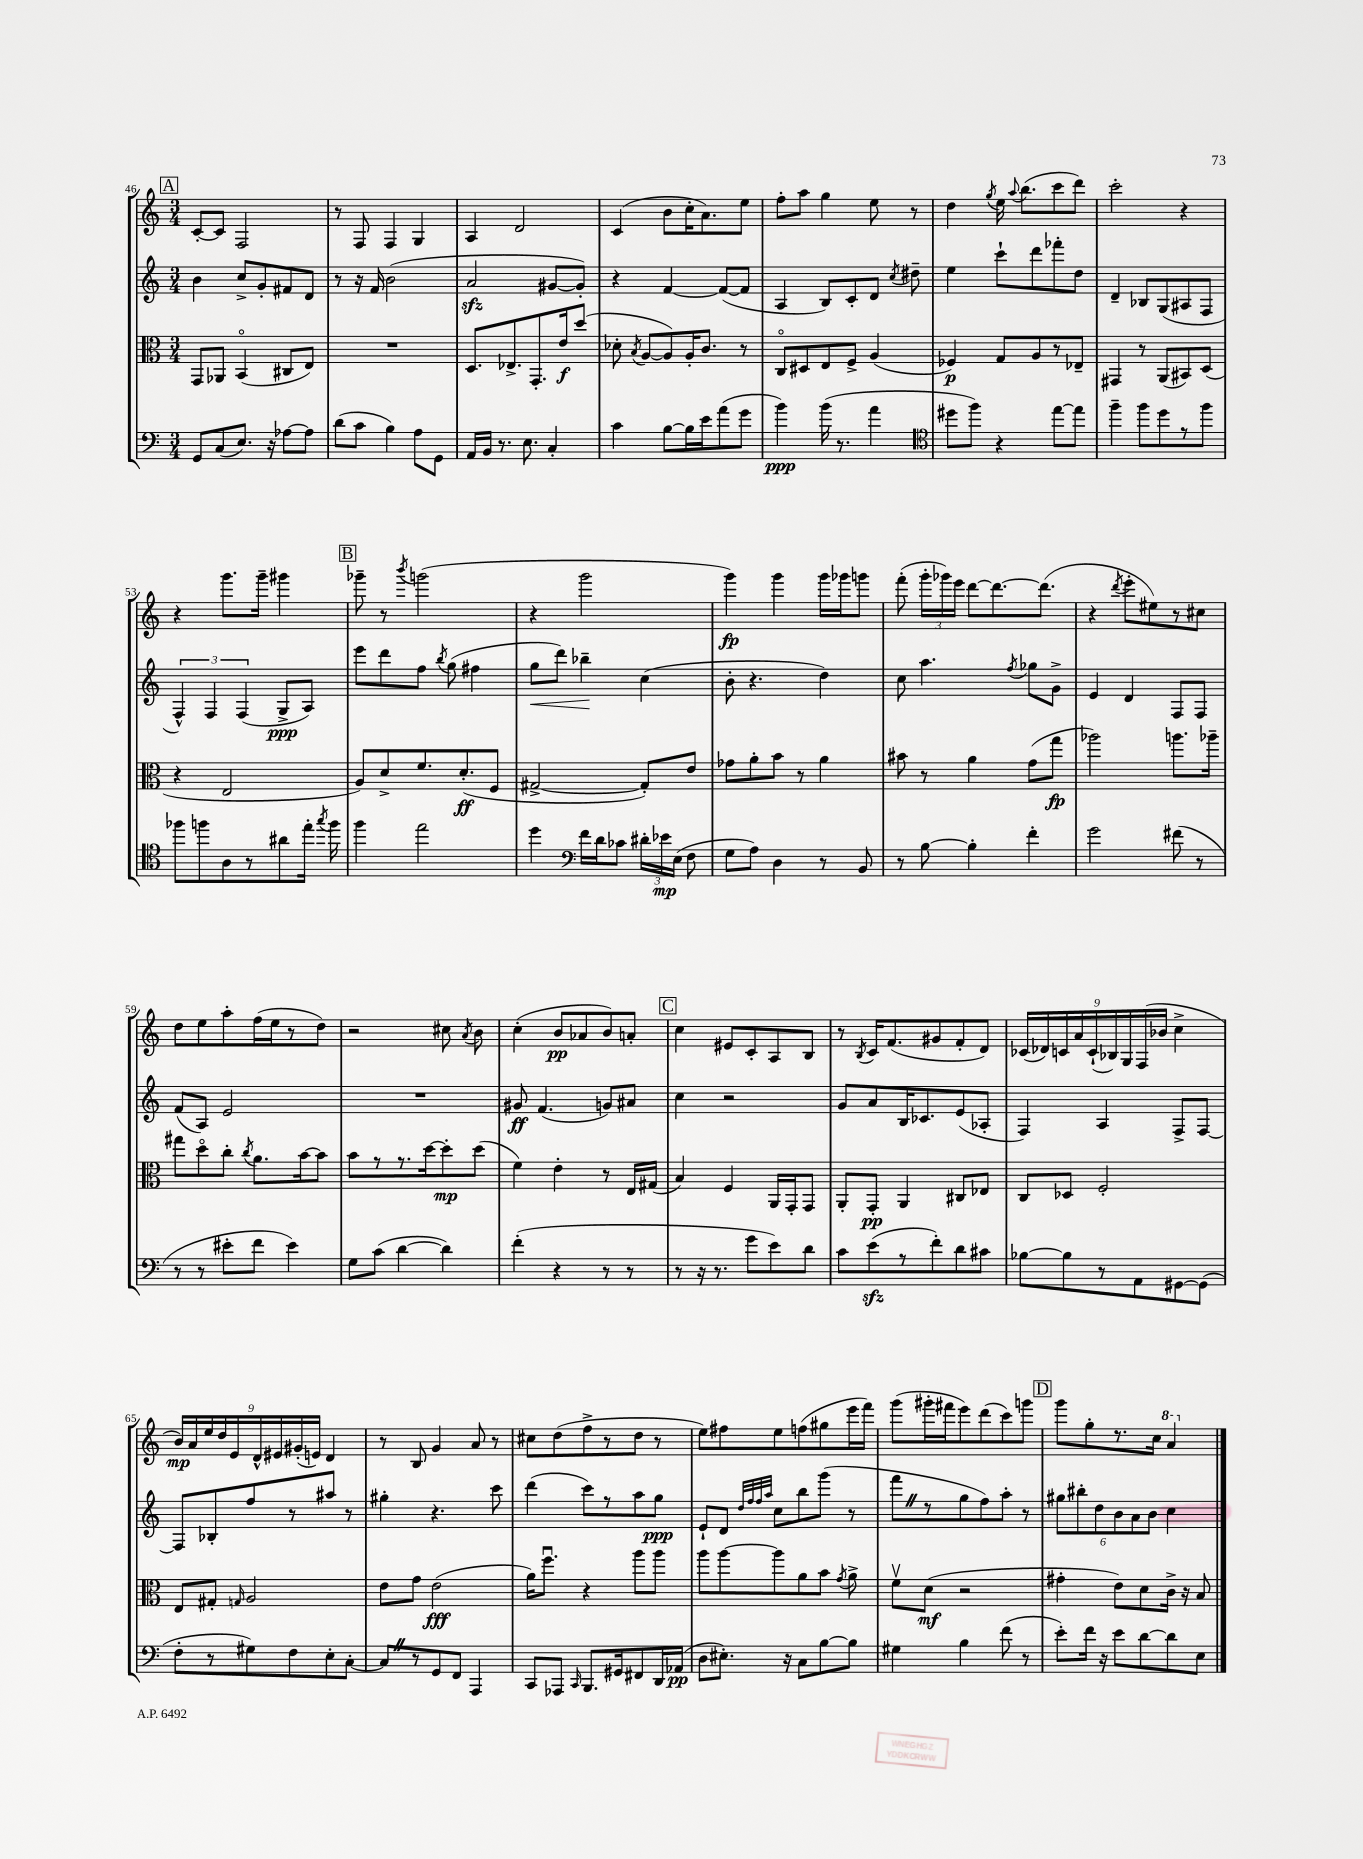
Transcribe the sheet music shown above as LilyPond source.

<<
\new StaffGroup <<
\new Staff = "s0" {
    \clef treble \key c \major \numericTimeSignature \time 3/4
    \autoBeamOff \mark \markup { \box "A" } c'8[~-. c'8] f2 |
    r8 f8 f4 g4 |
    a4 d'2 |
    c'4( b'8[ c''16-. a'8.) e''8] |
    f''8[-. a''8] g''4 e''8 r8 |
    d''4 \acciaccatura { g''8 } e''16 \appoggiatura { a''8 } b''8.[( c'''8 d'''8]) |
    c'''2-. r4 |
    r4 g'''8.[ g'''16]-- gis'''4 |
    \mark \markup { \box "B" } ges'''8-- r8 \acciaccatura { b'''8 } g'''2( |
    r4 g'''2 |
    g'''4\fp) g'''4 g'''16[ ges'''16 g'''8] |
    f'''8-.( \tuplet 3/2 { g'''16[-. ges'''16) e'''16] } d'''8[~ d'''8.~ d'''8.]( |
    r4 \acciaccatura { d'''8 } e'''8[-. eis''8) r8 cis''8] |
    d''8[ e''8 a''8-. f''16( e''16 r8 d''8]) |
    r2 cis''8 \acciaccatura { a'8 } b'8 |
    c''4-.( b'8[\pp aes'8 b'8) a'8]-. |
    \mark \markup { \box "C" } c''4 eis'8[ c'8-. a8 b8] |
    r8 \acciaccatura { b8 } c'16[ f'8.( gis'8 f'8-. d'8]) |
    \tuplet 9/8 { ces'16[( des'16) c'16 a'16 c'16-!( bes16) g16 f16( bes'16] } c''4-> |
    \tuplet 9/8 { b'16[\mp) a'16 e''16 d''16 e'16 d'16-^ eis'16 gis'16-.( e'16]) } d'4 |
    r8 b8 g'4 a'8 r8 |
    cis''8[ d''8( f''8-> r8 d''8] r8 |
    e''8[) fis''8 e''8 f''8( gis''8 e'''16 f'''16]) |
    g'''8[( gis'''16-. fis'''16 e'''8) d'''8( c'''8) g'''8] |
    \mark \markup { \box "D" } g'''8[ g''8-. r8. c''16] \ottava #1 a''4 \ottava #0 \bar "|." |
}
\new Staff = "s1" {
    \clef treble \key c \major \numericTimeSignature \time 3/4
    \autoBeamOff \mark \markup { \box "A" } b'4 c''8[-> g'8-. fis'8 d'8] |
    r8 r16 f'16 b'2( |
    a'2\sfz gis'8[~ gis'8]-.) |
    r4 f'4~ f'8[~( f'8] |
    a4 b8[) c'8-. d'8] \acciaccatura { c''8 } dis''8-- |
    e''4 c'''8[-! d'''8 fes'''8-. d''8] |
    d'4-- bes8[ g8( ais8 f8] |
    \tuplet 3/2 { f4-^) f4 f4( } g8[->\ppp a8]) |
    \mark \markup { \box "B" } e'''8[ d'''8 f''8] \acciaccatura { b''8 } g''8( fis''4 |
    g''8[\< d'''8]) bes''4--\! c''4( |
    b'8-. r4. d''4) |
    c''8 a''4. \acciaccatura { f''8 } ges''8[ g'8]-> |
    e'4 d'4 f8[ f8] |
    f'8[( a8]) e'2 |
    R2. |
    gis'8\ff f'4.( g'8[) ais'8] |
    \mark \markup { \box "C" } c''4 r2 |
    g'8[ a'8 b16 ces'8. e'8( aes8]-. |
    f4) a4 f8[-> f8]~ |
    f8[ bes8-. f''8 r8 ais''8] r8 |
    gis''4-. r4. c'''8 |
    d'''4( c'''8[) r8 a''8 g''8]\ppp |
    e'8[-! d'8] \grace { d''32[ f''32 f''32 a''32] } c''8[ b''8 g'''8]( r8 |
    f'''8[ \once \override BreathingSign.text = \markup { \musicglyph "scripts.caesura.straight" } \breathe r8 g''8 f''8) a''8]-. r8 |
    \mark \markup { \box "D" } \tuplet 6/4 { gis''8[ bis''8-. d''8 b'8 a'8 b'8] } c''4 \bar "|." |
}
\new Staff = "s2" {
    \clef alto \key c \major \numericTimeSignature \time 3/4
    \autoBeamOff \mark \markup { \box "A" } g,8[ aes,8] b,4\flageolet( cis8[ e8]) |
    R2. |
    d8.[ ees8.-> g,8.-. e'16\f d''8]( |
    des'8-. \acciaccatura { b8 } a8[~ a8) a16-. c'8.] r8 |
    c8[\flageolet dis8 e8 f8]-> a4( |
    fes4\p) g8[ a8 r8 ees8]-- |
    gis,4 r8 a,8[( bis,8) d8]( |
    r4 e2 |
    \mark \markup { \box "B" } a8[) d'8-> f'8. d'8.-.\ff( f8] |
    gis2~-> gis8[-.) e'8] |
    ges'8[ a'8-. b'8] r8 a'4 |
    bis'8 r8 a'4 g'8[( g''8]\fp |
    aes''2) a''8.[ aes''16]-- |
    gis''8[ d''8\flageolet c''8]-. \acciaccatura { c''8 } a'8.[ b'16~ b'8] |
    b'8[ r8 r8. d''16~ d''8-.\mp d''8]( |
    f'4) e'4-. r8 e16[ gis16]( |
    \mark \markup { \box "C" } b4) f4 a,16[ g,16-. g,8] |
    a,8[-. g,8]-.\pp a,4 cis8[ ees8] |
    c8[ des8] f2-. |
    e8[ gis8]-. \grace { g16 } a2 |
    e'8[ g'8] e'2\fff( |
    a'16[) f''8.]\downbow r4 a''8[ a''8] |
    a''8[ a''8~ a''8 a'8 b'8] \acciaccatura { g'8 } a'8-> |
    f'8[\upbow d'8]\mf( r2 |
    \mark \markup { \box "D" } gis'4-. e'8[) d'8 c'16]-> r16 b8 \bar "|." |
}
\new Staff = "s3" {
    \clef bass \key c \major \numericTimeSignature \time 3/4
    \autoBeamOff \mark \markup { \box "A" } g,8[ c8( e8.]) r16 aes8[~ aes8] |
    d'8[( c'8] b4) a8[ g,8] |
    a,16[ b,16] r8. e8. c4-. |
    c'4 b8[~ b16 e'16 a'8( g'8] |
    b'4\ppp) b'16( r8. a'4 |
    \clef tenor dis''8[ f''8]) r4 e''8[~ e''8] |
    f''4-- f''8[ d''8 r8 f''8] |
    fes''8[ f''8 a8 r8 ais'8 e''16]-. \acciaccatura { g''8 } f''16 |
    \mark \markup { \box "B" } f''4 e''2 |
    d''4 \clef bass f'16[ d'16 ces'8] \tuplet 3/2 { dis'16[-. ees'16\mp e16]( } f8 |
    g8[ a8]) d4 r8 b,8 |
    r8 b8~ b4-. f'4-. |
    g'2 fis'8( r8 |
    r8 r8 eis'8[-. f'8] eis'4) |
    g8[ c'8]( d'4~ d'4) |
    f'4-.( r4 r8 r8 |
    \mark \markup { \box "C" } r8 r16 r8. g'8[ e'8) d'8] |
    c'8[ e'8\sfz( r8 f'8-.) d'8 cis'8] |
    bes8[~ bes8 r8 a,8 gis,8~ gis,8]( |
    f8[-. r8 gis8) f8 e8-. c8]~-. |
    c8[ \once \override BreathingSign.text = \markup { \musicglyph "scripts.caesura.straight" } \breathe r8 g,8 f,8] a,,4 |
    c,8[ aes,,8] \grace { c,16 } b,,8.[ gis,16 fis,8 d,16 aes,16]\pp( |
    d8[ eis8.]-.) r16 c8[ b8~ b8] |
    gis4 b4 f'8( r8 |
    \mark \markup { \box "D" } e'8[-.) f'16] r16 e'8[ d'8~ d'8 e8] \bar "|." |
}
>>
>>
\layout { \context { \Score currentBarNumber = #46 } }
